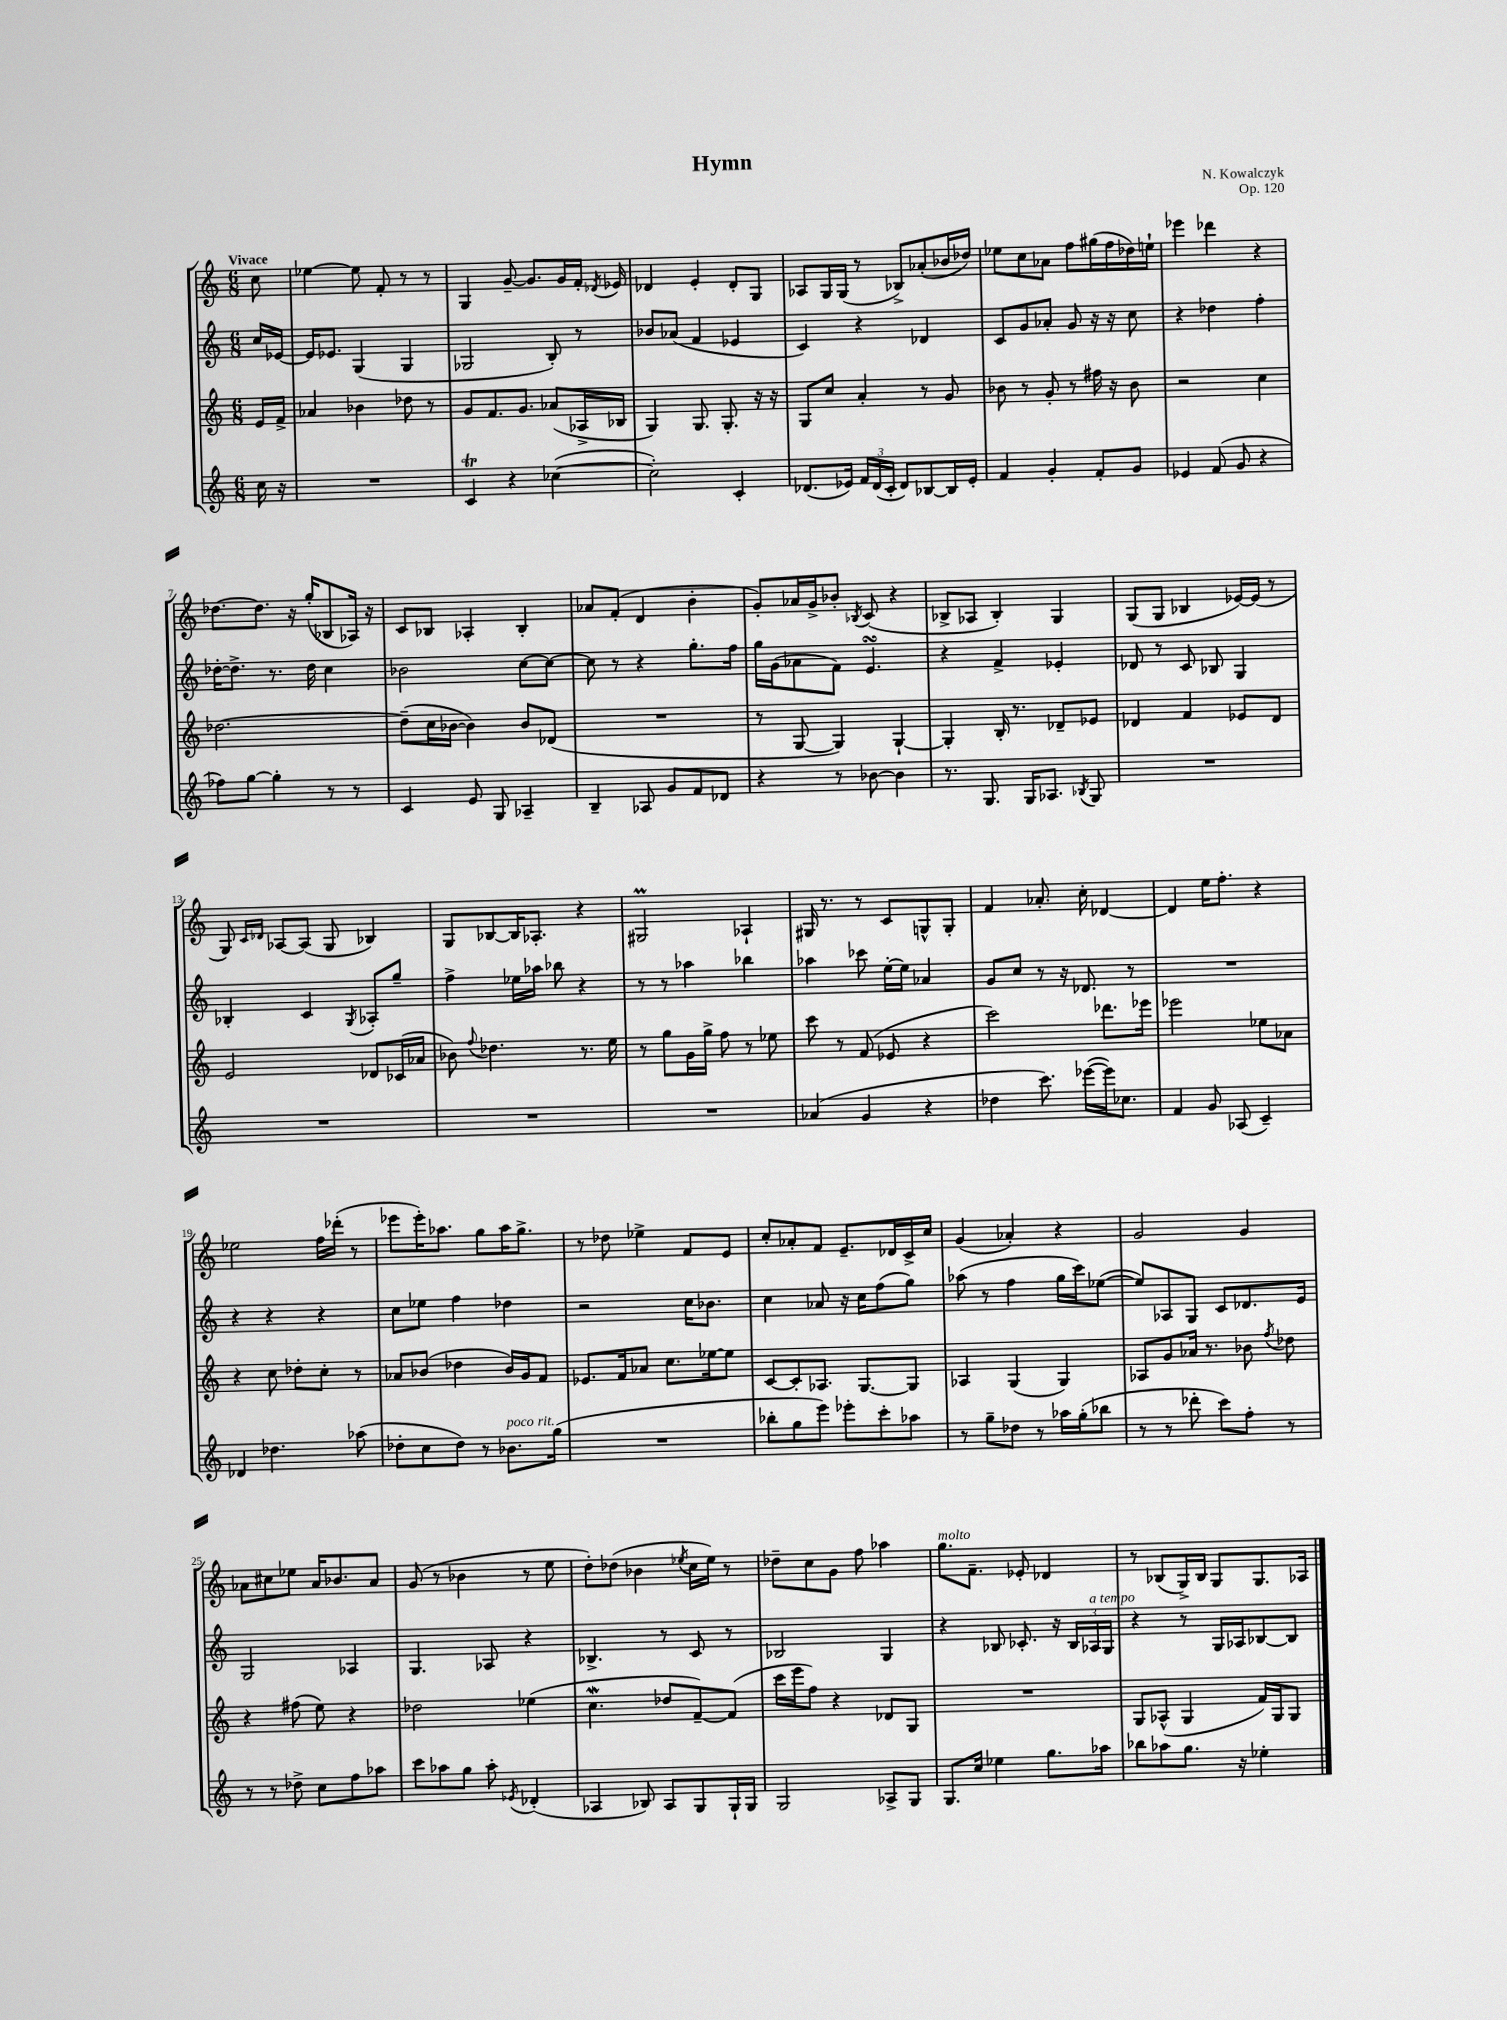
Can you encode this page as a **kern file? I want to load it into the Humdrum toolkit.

**kern	**kern	**kern	**kern
*staff4	*staff3	*staff2	*staff1
*clefG2	*clefG2	*clefG2	*clefG2
*k[]	*k[]	*k[]	*k[]
*M6/8	*M6/8	*M6/8	*M6/8
16cc	16e	16cc	8cc
16r	16f^	[16e-	.
=	=	=	=
2.r	4a-	16e-]	[4ee-
.	.	8.e-	.
.	4b-	(4G	8ee-]
.	.	.	8f'
.	8dd-	4G	8r
.	8r	.	8r
=	=	=	=
4c	8g	2G-	4G
.	8.f	.	.
4r	.	.	[8g~
.	8.g	.	.
.	.	.	8.g]
([4cc-	(8a-	8B')	.
.	.	.	16g
.	16A-^	8r	16f'
.	.	.	8qd-
.	16B-	.	16e-
=	=	=	=
2cc-'])	4G)	8b-	4d-
.	.	(8a-	.
.	8.G	4f	4e'
.	8.G'	.	.
4c'	.	4e-	8d-'
.	16r	.	8G
.	16r	.	.
=	=	=	=
(8.d-	8G	4c)	8A-
.	8cc	.	16G
16e-)	.	.	(16G
24f	4a'	4r	8r
(24d-	.	.	.
24c'	.	.	.
8d-)	.	.	8B-^)
[8B-	8r	4d-	(8a-'
16B-]	8g	.	16b-
16e-'	.	.	16dd-)
=	=	=	=
4f	8b-	8c	8ee-
.	8r	8g	8cc
4g'	8g'	8a-'	8a-
.	8r	8g	8ff
8f'	16ff#	16r	(16gg#
.	16r	16r	16ff
8g	8b-	8cc	16dd-)
.	.	.	16ee`
=	=	=	=
4e-	2r	4r	4eee-
(8f	.	4dd-	4ddd-
8g	.	.	.
4r	4cc	4ff'	4r
=	=	=	=
8ff-)	[2.dd-	[16dd-'	[8.dd-
.	.	8.dd-^]	.
[8gg	.	.	.
.	.	.	8.dd-]
4gg']	.	8.r	.
.	.	.	16r
.	.	16dd-	(16gg'
8r	.	4cc	8B-
8r	.	.	16A-)
.	.	.	16r
=	=	=	=
4c	(8dd-~]	2b-	8c
.	16cc	.	8B-
.	[16b-	.	.
8e	4b-])	.	4A-'
8G	.	.	.
4A-~	8b-	[8cc	4B-'
.	(8d-	8cc_	.
=	=	=	=
4B~	2.r	8cc]	8a-
.	.	8r	(8f'
8A-	.	4r	4d
8g	.	.	.
8f	.	8.gg'	4b'
8d-	.	.	.
.	.	16ff	.
=	=	=	=
4r	8r	16gg	8g')
.	.	(16g	.
.	[8G	8a-	16a-
.	.	.	16g^
8r	4G])	8f)	8b-'
.	.	.	8qB-
[8b-	.	4.e	(8c
4b-]	[4G`	.	4r
=	=	=	=
8.r	4G']	4r	8B-^
.	.	.	8A-
8.G	.	.	.
.	16B'	4f^	4B-')
.	8.r	.	.
16G	.	.	.
8.A-	.	.	.
.	8d-~	4e-'	4G
8qB-	.	.	.
8G	8e-	.	.
=	=	=	=
2.r	4d-	8d-	(8G
.	.	8r	8G
.	4f	8c	4B-
.	.	8B-	.
.	8e-	4G	[16e-)
.	.	.	(16e-]
.	8d-	.	8r
=	=	=	=
2.r	2e	4B-'	8G)
.	.	.	16qqc
.	.	.	16qqd-
.	.	.	[8A-
.	.	4c	(8A-]
.	.	.	8G
.	.	8qG	.
.	8d-	8A-'	4B-)
.	(16c-	8gg~	.
.	16a-	.	.
=	=	=	=
2.r	8b-)	4ff^	8G
.	8qqff	.	.
.	4.dd-	.	[8B-
.	.	16ee-	16B-]
.	.	16aa-	8.A-'
.	.	8bb-	.
.	8.r	4r	4r
.	16ee	.	.
=	=	=	=
2.r	8r	8r	2G#
.	8gg	8r	.
.	16g	4aa-	.
.	16gg^	.	.
.	8ff	.	.
.	8r	4bb-	4A-`
.	8ee-	.	.
=	=	=	=
(4a-	8ccc	4aa-	16G#
.	.	.	8.r
.	8r	.	.
4g	(8f	8ccc-	8r
.	8e-	[16ee'	8c
.	.	16ee]	.
4r	4r	4a-	8G^^
.	.	.	8G'
=	=	=	=
4dd-	2ccc)	8g	4f
.	.	8cc	.
8.ccc)	.	8r	8.a-'
.	.	16r	.
([16eee-	.	8.d-	16cc'
16eee-])	8.ddd-	.	[4d-
8.cc-	.	.	.
.	.	8r	.
.	16eee-	.	.
=	=	=	=
4f	2eee-	2.r	4d-]
8g	.	.	16ee
.	.	.	8.ff'
(8A-	.	.	.
4c~)	8ee-	.	4r
.	8a-	.	.
=	=	=	=
4d-	4r	4r	2ee-
4.dd-	8cc	4r	.
.	8dd-'	.	.
.	8cc'	4r	16ff
.	.	.	(16ddd-'
(8aa-	8r	.	8r
=	=	=	=
8dd-'	8a-	8cc	8eee-
8cc	(8b-	8ee-	16eee-')
.	.	.	8.aa-
8dd-)	4dd-	4ff	.
8r	.	.	8gg
8.b-	16b-)	4dd-	16aa-
.	16g	.	8.gg^
.	8f	.	.
(16gg	.	.	.
=	=	=	=
2.r	8.e-	2r	8r
.	.	.	8dd-
.	16f	.	.
.	8a-	.	4ee-^
.	8.cc	.	.
.	.	16cc	8f
.	[16ee-	8.b-	.
.	8ee-]	.	8e
=	=	=	=
8bb-'	[8c	4cc	8cc'
8gg	8c']	.	8a-'
8eee)	8.A-	8a-	8f
8eee-'	.	16r	8.e~
.	[8.G	16cc	.
8ccc'	.	(8ff	.
.	.	.	16d-
8aa-	8G]	8gg)	16c^
.	.	.	16cc
=	=	=	=
8r	4A-	(8aa-	(4g
8gg~	.	8r	.
8dd-	(4G	4ff	4a-')
8r	.	.	.
16aa-	4G)	16gg	4r
(16gg'	.	16ccc)	.
8bb-	.	([8ee-	.
=	=	=	=
8r	8A-	8ee-])	2g
8r	8g	8A-	.
8ddd-'	16a-	8G	.
.	8.r	.	.
8ccc)	.	8c	.
8ff'	8b-	8.d-	4g
.	8qff	.	.
8r	8dd-	.	.
.	.	16e	.
=	=	=	=
8r	4r	2G	8a-
8r	.	.	8cc#
8dd-^	(8ff#	.	8ee-
8cc	8ee)	.	16a-
.	.	.	8.b-
8ff	4r	4A-	.
8aa-	.	.	8a-
=	=	=	=
8ccc	2dd-	4.G	(8g
8aa-	.	.	8r
8gg	.	.	4b-
8aa-'	.	8A-	.
8qe-	.	.	.
(4d-'	(4ee-	4r	8r
.	.	.	8ee
=	=	=	=
4A-	4.cc	4.B-^	8dd')
.	.	.	(8dd-
8B-)	.	.	4b-
8A-	8dd-	8r	.
.	.	.	8qee-
8G	[8f~)	8c	16cc
.	.	.	16ee-)
16G`	(8f]	8r	8r
16G	.	.	.
=	=	=	=
2G	16ccc	2B-	8dd-~
.	16eee	.	.
.	8ff)	.	8cc
.	4r	.	8g
.	.	.	8ff
8A-^	8d-	4G	4aa-
8G	8G	.	.
=	=	=	=
8.G	2.r	4r	8.gg
16cc	.	.	8.f~
4ee-	.	8B-	.
.	.	8.c-'	8e-'
8.gg	.	.	4d-
.	.	16r	.
.	.	24B-	.
.	.	24A-	.
16aa-	.	.	.
.	.	24G	.
=	=	=	=
8bb-	8G	4r	8r
8aa-	(8A-^^	.	(8B-
8.gg	4G	8r	16G^)
.	.	.	16B-
.	.	16G	8G
16r	.	16A-	.
4ee-'	16f)	[8B-	8.G
.	16G	.	.
.	8G	8B-]	.
.	.	.	16A-
==	==	==	==
*-	*-	*-	*-
